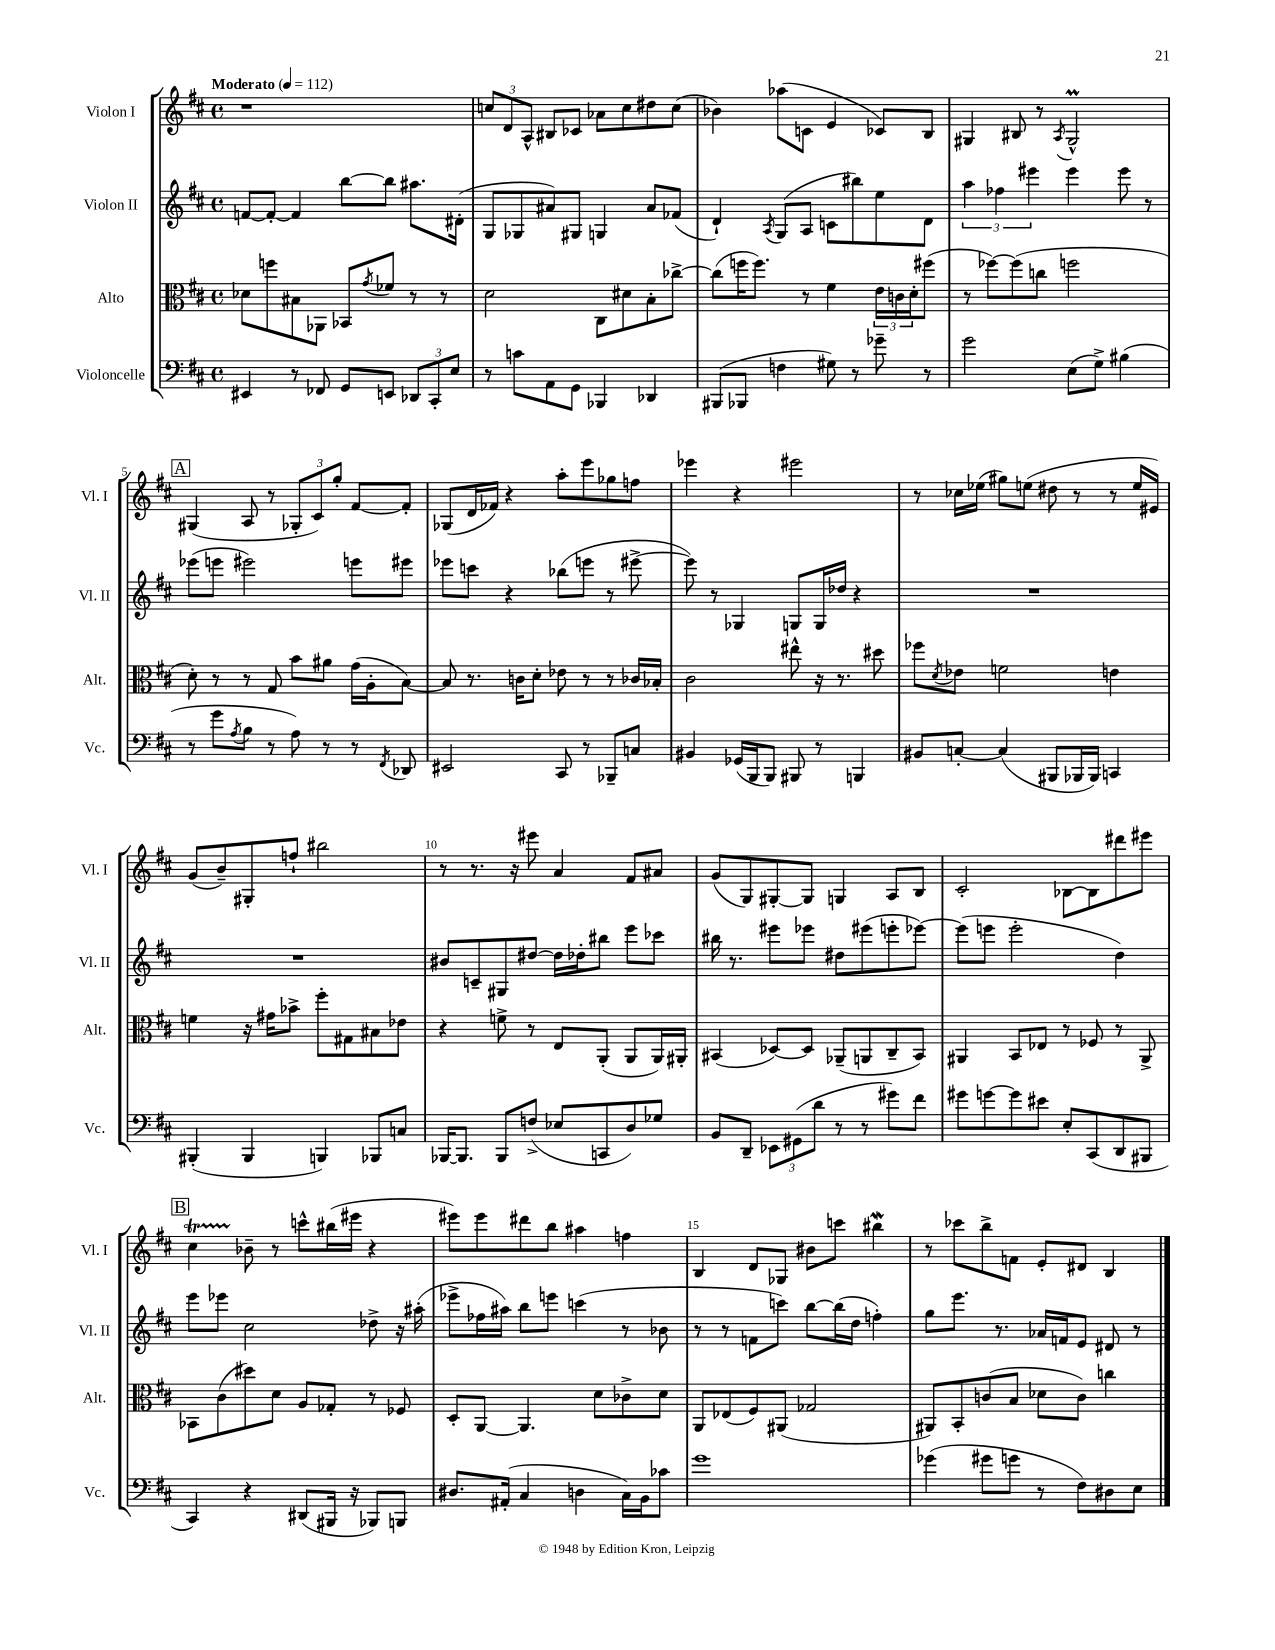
<<
\new StaffGroup <<
\new Staff = "s0" \with { instrumentName = "Violon I" shortInstrumentName = "Vl. I" } {
    \clef treble \key d \major \defaultTimeSignature \time 4/4 \tempo "Moderato" 4 = 112
    r1 |
    \tuplet 3/2 { c''8 d'8 a8-^ } bis8 ces'8 aes'8 c''8 dis''8 c''8( |
    bes'4) aes''8( c'8 e'4 ces'8) b8 |
    gis4 bis8 r8 \acciaccatura { a8 } gis2-^\prall |
    \mark \markup { \box "A" } gis4( a8 r8 \tuplet 3/2 { ges8-. cis'8) g''8-. } fis'8~ fis'8-. |
    ges8( d'16 fes'16) r4 a''8-. e'''8 ges''8 f''8 |
    ees'''4 r4 eis'''2 |
    r8 ces''16 ees''16( gis''8) e''8( dis''8 r8 r8 e''16 eis'16) |
    g'8( b'8--) gis8-. f''8-! bis''2 |
    r8 r8. r16 eis'''8 a'4 fis'8 ais'8 |
    g'8( g8) gis8~-. gis8 g4 a8 b8 |
    cis'2-. bes8~ bes8 dis'''8 eis'''8 |
    \mark \markup { \box "B" } cis''4\startTrillSpan bes'8--\stopTrillSpan r8 c'''8-^ bis''16( eis'''16 r4 |
    eis'''8) eis'''8 dis'''8 b''8 ais''4 f''4 |
    b4 d'8 ges8 bis'8 c'''8 bis''4\mordent |
    r8 ces'''8 b''8-> f'8 e'8-. dis'8 b4 \bar "|." |
}
\new Staff = "s1" \with { instrumentName = "Violon II" shortInstrumentName = "Vl. II" } {
    \clef treble \key d \major \defaultTimeSignature \time 4/4
    f'8~ f'8~-. f'4 b''8~ b''8 ais''8. dis'16-.( |
    g8 ges8 ais'8) gis8 g4 ais'8 fes'8( |
    d'4-!) \acciaccatura { a8 } g8( a8 c'8 bis''8) e''8 d'8 |
    \tuplet 3/2 { a''4 fes''4 eis'''4 } eis'''4 eis'''8 r8 |
    \mark \markup { \box "A" } ees'''8( e'''8 eis'''2) e'''8 eis'''8 |
    ees'''8 c'''8 r4 bes''8( e'''8 r8 eis'''8~-> |
    eis'''8) r8 ges4 g8 g16 des''16 r4 |
    R1 |
    R1 |
    bis'8 c'8-- gis8 dis''8~ dis''16 des''16-. bis''8 e'''8 ces'''8 |
    bis''16 r8. eis'''8 ees'''8 dis''8 eis'''8( e'''8-. ees'''8~) |
    ees'''8( e'''8 e'''2-. d''4) |
    \mark \markup { \box "B" } e'''8 ees'''8 cis''2 des''8-> r16 ais''16-.( |
    ees'''8-> fes''16 ais''16) b''8 e'''8 c'''4( r8 bes'8 |
    r8 r8 f'8 c'''8) b''8~ b''16( d''16 f''4-.) |
    g''8 e'''8. r8. aes'16 f'16 e'8 dis'8 r8 \bar "|." |
}
\new Staff = "s2" \with { instrumentName = "Alto" shortInstrumentName = "Alt." } {
    \clef alto \key d \major \defaultTimeSignature \time 4/4
    des'8 f''8 bis8 aes,8 bes,8 \acciaccatura { g'8 } fes'8 r8 r8 |
    d'2 cis8 dis'8 b8-. ces''8~-> |
    ces''8( f''16 f''8.) r8 fis'4 \tuplet 3/2 { e'16 c'16 d'16-. } fis''8( |
    r8 fes''8~) fes''8( c''8 f''2 |
    \mark \markup { \box "A" } d'8-.) r8 r8 g8 b'8 ais'8 g'16( a16-. b8~) |
    b8 r8. c'16 d'8-. ees'8 r8 r8 ces'16 bes16-. |
    cis'2 eis''8-^ r16 r8. dis''8 |
    fes''8 \acciaccatura { d'8 } ees'8 f'2 e'4 |
    f'4 r16 gis'16 bes'8-> fis''8-. gis8 bis8 ees'8 |
    r4 f'8-> r8 e8 a,8-.( a,8 a,16) ais,16-. |
    bis,4( des8~) des8 aes,8--( a,8 cis8-- bis,8) |
    ais,4 b,8 ees8 r8 fes8 r8 ais,8-> |
    \mark \markup { \box "B" } bes,8 cis'8( dis''8) d'8 a8 ges8-. r8 fes8 |
    d8-. a,8~ a,4. d'8 ces'8-> d'8 |
    a,8 ees8( fis8) ais,8( ges2 |
    ais,8) b,8-. c'8( b8 des'8 c'8) c''4 \bar "|." |
}
\new Staff = "s3" \with { instrumentName = "Violoncelle" shortInstrumentName = "Vc." } {
    \clef bass \key d \major \defaultTimeSignature \time 4/4
    eis,4 r8 fes,8 g,8 e,8 \tuplet 3/2 { des,8 cis,8-. e8 } |
    r8 c'8 a,8 g,8 bes,,4 des,4 |
    bis,,8( bes,,8 f4 gis8) r8 ges'8-- r8 |
    g'2 e8( g8->) bis4( |
    \mark \markup { \box "A" } r8 g'8 \acciaccatura { a8 } b8 r8 a8) r8 r8 \acciaccatura { fis,8 } des,8 |
    eis,2 cis,8 r8 bes,,8-- c8 |
    bis,4 ges,16( b,,16 b,,8) bis,,8 r8 b,,4 |
    bis,8 c8~-. c4( bis,,8 bes,,16 bes,,16) c,4 |
    bis,,4-.( bis,,4 b,,4) bes,,8 c8 |
    bes,,16~ bes,,8. bes,,8 f8->( ees8 c,8 d8) ges8 |
    b,8 d,8-- \tuplet 3/2 { ees,8 gis,8( d'8 } r8 r8 gis'8) fis'8 |
    gis'8 g'8~ g'8 eis'8 e8-. cis,8( d,8 bis,,8 |
    \mark \markup { \box "B" } cis,4) r4 dis,8( bis,,16 r16 bes,,8) b,,8 |
    dis8. ais,16-.( cis4 d4 cis16) b,16 ces'8 |
    g'1 |
    ges'4( gis'8 g'8 r8 fis8) dis8 e8 \bar "|." |
}
>>
>>
\layout { \context { \Score \override BarNumber.break-visibility = ##(#f #t #t) barNumberVisibility = #(every-nth-bar-number-visible 5) } }
